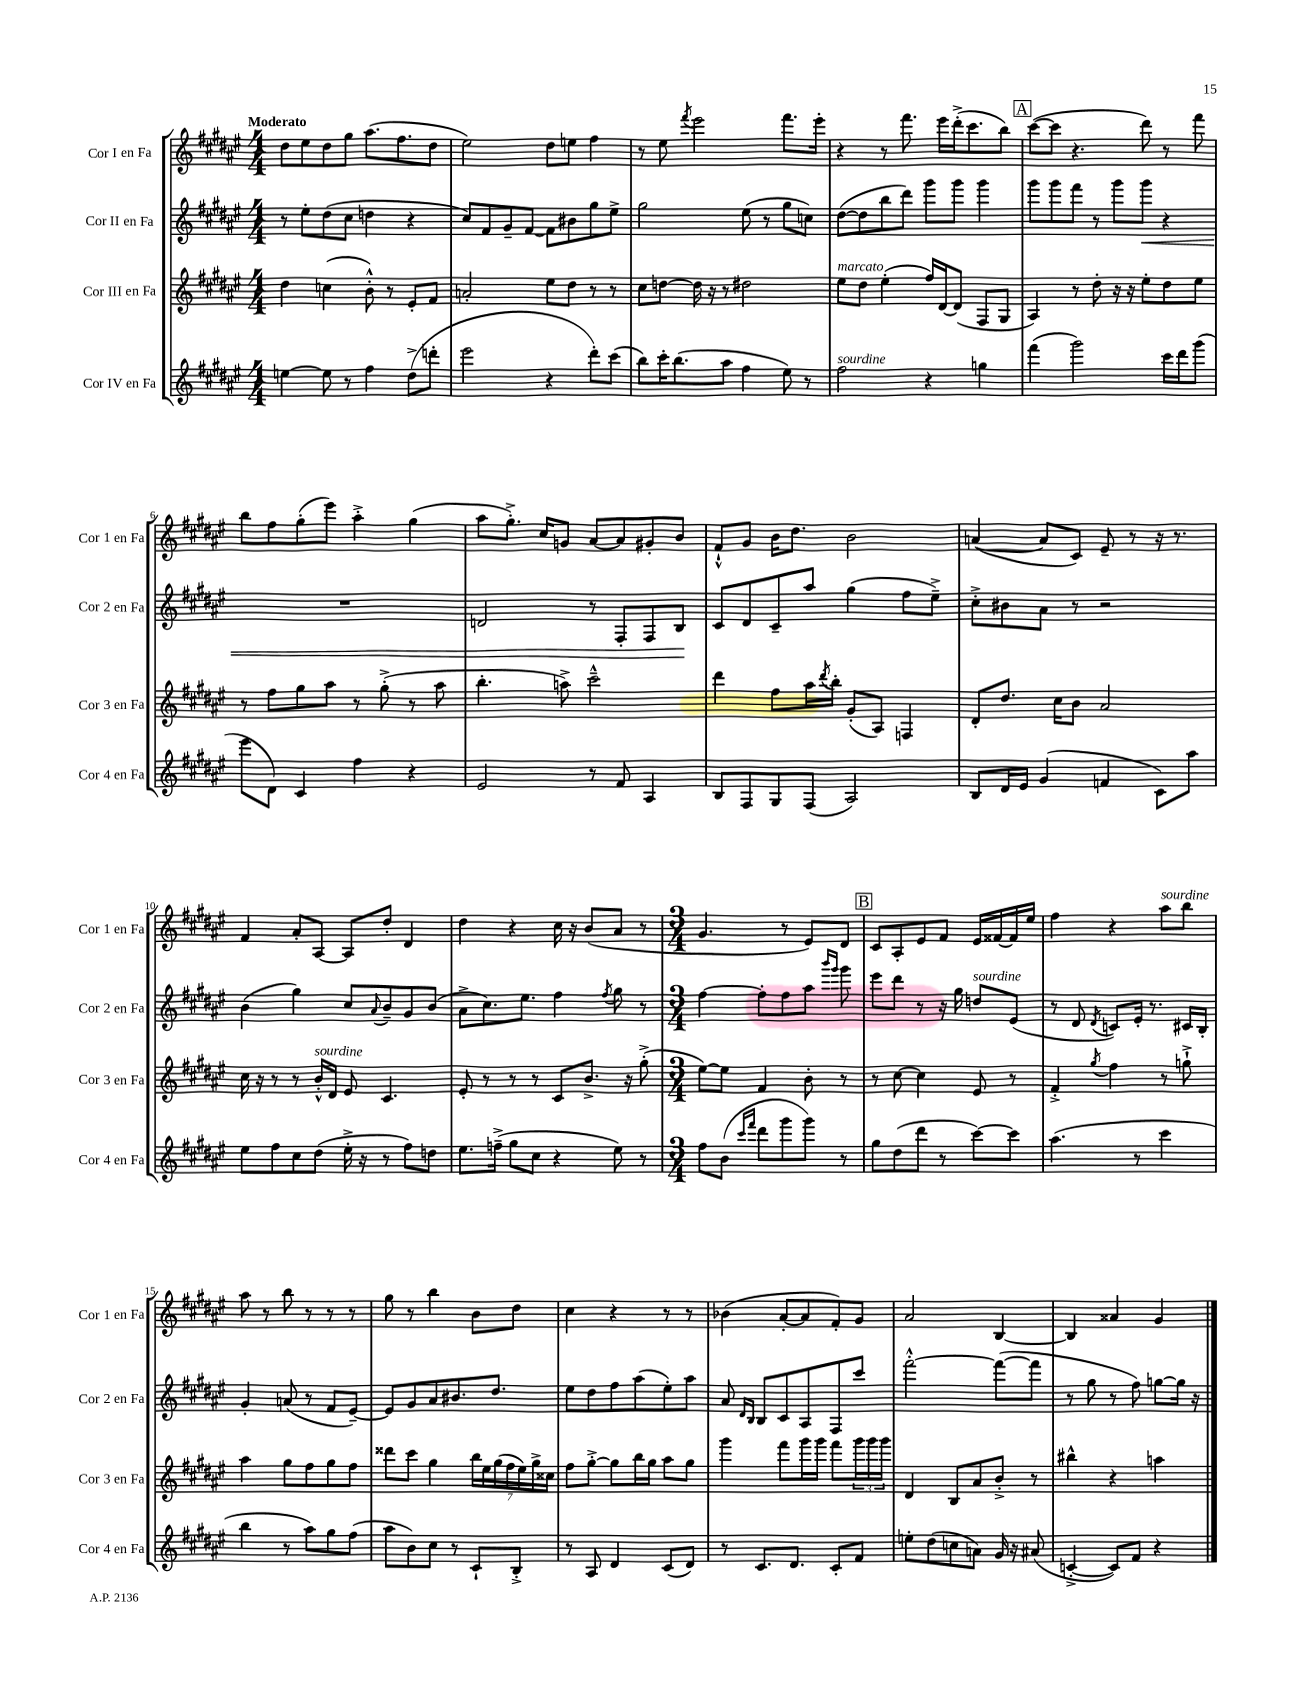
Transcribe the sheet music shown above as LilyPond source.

<<
\new StaffGroup <<
\new Staff = "s0" \with { instrumentName = "Cor I en Fa" shortInstrumentName = "Cor 1 en Fa" } {
    \clef treble \key fis \major \numericTimeSignature \time 4/4 \tempo "Moderato"
    dis''8 eis''8 dis''8 gis''8 ais''8.( fis''8. dis''8 |
    eis''2) dis''8 e''8 fis''4 |
    r8 eis''8 \acciaccatura { fis'''8 } eis'''2 fis'''8. eis'''16-. |
    r4 r8 fis'''8. eis'''16 dis'''16-.->( cis'''8. b''8) |
    \mark \markup { \box "A" } cis'''8~( cis'''8 r4. dis'''8) r8 fis'''8 |
    b''8 fis''8 gis''8-.( eis'''8) ais''4-.-> gis''4( |
    ais''8 gis''8.-.->) cis''16 g'8 ais'8~ ais'8 gis'8-. b'8 |
    fis'8-!-^ gis'8 b'16 dis''8. b'2 |
    a'4~( a'8 cis'8) eis'8-- r8 r16 r8. |
    fis'4 ais'8-. ais8~ ais8 dis''8-. dis'4 |
    dis''4 r4 cis''16 r16 b'8( ais'8 r8 |
    \numericTimeSignature \time 3/4 gis'4. r8 eis'8) dis'8 |
    \mark \markup { \box "B" } cis'8 ais8-. eis'8 fis'8 eis'16 fisis'16~ fisis'16 eis''16 |
    fis''4 r4 ais''8^\markup { \italic "sourdine" } b''8 |
    ais''8 r8 b''8 r8 r8 r8 |
    gis''8 r8 b''4 b'8 dis''8 |
    cis''4 r4 r8 r8 |
    bes'4( ais'8~-. ais'8 fis'8-.) gis'8 |
    ais'2 b4~ |
    b4 aisis'4 gis'4 \bar "|." |
}
\new Staff = "s1" \with { instrumentName = "Cor II en Fa" shortInstrumentName = "Cor 2 en Fa" } {
    \clef treble \key fis \major \numericTimeSignature \time 4/4
    r8 eis''8-. dis''8( cis''8 d''4 r4 |
    cis''8) fis'8 gis'8-- fis'8~ fis'8 bis'8 gis''8 eis''8-> |
    gis''2 eis''8( r8 gis''8 c''8) |
    dis''8~( dis''8 b''8 dis'''8) gis'''8 gis'''8 gis'''4 |
    \mark \markup { \box "A" } gis'''8 gis'''8 fis'''8 r8 gis'''8 gis'''8\< r4 |
    R1 |
    d'2 r8 fis8-. fis8 b8\! |
    cis'8 dis'8 cis'8-- ais''8 gis''4( fis''8 eis''8--->) |
    cis''8-.-> bis'8 ais'8 r8 r2 |
    b'4( gis''4) cis''8 \appoggiatura { ais'8 } b'8-- gis'8 b'8( |
    ais'8-> cis''8.) eis''8. fis''4 \acciaccatura { fis''8 } gis''8 r8 |
    \numericTimeSignature \time 3/4 fis''4~ fis''8-. fis''8 ais''8 \grace { b'''16 gis'''16 } gis'''8 |
    \mark \markup { \box "B" } eis'''8 dis'''8 r8 r16 gis''16 d''8^\markup { \italic "sourdine" } eis'8( |
    r8 dis'8 \acciaccatura { dis'8 } c'8) eis'16-. r8. cis'16 b16-. |
    gis'4-. a'8( r8 fis'8 eis'8~--) |
    eis'8 gis'8 ais'8 bis'8. dis''8. |
    eis''8 dis''8 fis''8 ais''8( eis''8-.) ais''8 |
    ais'8 \grace { dis'16 b16 } b8 cis'8 ais8 fis8 cis'''8 |
    fis'''2~-.-^ fis'''8~( fis'''8 |
    r8 gis''8 r8 fis''8) g''8~ g''16 r16 \bar "|." |
}
\new Staff = "s2" \with { instrumentName = "Cor III en Fa" shortInstrumentName = "Cor 3 en Fa" } {
    \clef treble \key fis \major \numericTimeSignature \time 4/4
    dis''4 c''4( b'8-.-^) r8 eis'8-. fis'8 |
    a'2-. eis''8 dis''8 r8 r8 |
    cis''8 d''8~ d''16 r16 r8 dis''2 |
    eis''8^\markup { \italic "marcato" } dis''8 eis''4-.( fis''16) dis'16~ dis'8( fis8 gis8 |
    \mark \markup { \box "A" } ais4) r8 dis''8-. r16 r16 eis''8-. dis''8 eis''8 |
    r8 fis''8 gis''8 ais''8 r8 gis''8-.->( r8 ais''8 |
    b''4.-. a''8->) cis'''2---^ |
    dis'''4 fis''8 ais''16 \acciaccatura { dis'''8 } b''16-. gis'8-.( ais8) f4 |
    dis'8-. dis''8. cis''16 b'8 ais'2 |
    cis''16 r16 r8 r8 b'16-.-^^\markup { \italic "sourdine" } dis'16 eis'8 cis'4. |
    eis'8-. r8 r8 r8 cis'8 b'8.-> r16 gis''8-.->( |
    \numericTimeSignature \time 3/4 eis''8~) eis''8 fis'4 b'8-. r8 |
    \mark \markup { \box "B" } r8 cis''8~ cis''4 eis'8 r8 |
    fis'4-.-> \acciaccatura { gis''8 } fis''4 r8 g''8-!-> |
    ais''4 gis''8 fis''8 gis''8 fis''8 |
    disis'''8 cis'''8 gis''4 \tuplet 7/4 { b''16 eis''16 gis''16( fis''16 eis''16) gis''16-> cisis''16 } |
    fis''8 gis''8~-.-> gis''8 b''16 gis''16 ais''8 gis''8 |
    gis'''4 fis'''8 gis'''16 gis'''16 fis'''8 \tuplet 3/2 { gis'''16 gis'''16 gis'''16 } |
    dis'4 b8 ais'8 b'8-.-> r8 |
    bis''4-^ r4 a''4 \bar "|." |
}
\new Staff = "s3" \with { instrumentName = "Cor IV en Fa" shortInstrumentName = "Cor 4 en Fa" } {
    \clef treble \key fis \major \numericTimeSignature \time 4/4
    e''4~ e''8 r8 fis''4 dis''8->( d'''8-. |
    eis'''2 r4 dis'''8-.) cis'''8( |
    b''8) cis'''16-. b''8.( ais''8 fis''4 eis''8) r8 |
    fis''2^\markup { \italic "sourdine" } r4 g''4 |
    \mark \markup { \box "A" } fis'''4( gis'''2) cis'''16 dis'''16 gis'''8( |
    eis'''8 dis'8) cis'4 fis''4 r4 |
    eis'2 r8 fis'8 ais4 |
    b8 fis8 gis8 fis8( ais2) |
    b8 dis'16 eis'16 gis'4( f'4 cis'8) ais''8 |
    eis''8 fis''8 cis''8 dis''8( eis''16-.-> r16 r8 fis''8) d''8 |
    eis''8. f''16--->( gis''8 cis''8 r4 eis''8) r8 |
    \numericTimeSignature \time 3/4 fis''8 b'8( \grace { cis'''16 fis'''16 } dis'''8 gis'''8 gis'''8) r8 |
    \mark \markup { \box "B" } gis''8 dis''8( dis'''8 r8 cis'''8~) cis'''8 |
    ais''4.( r8 cis'''4 |
    b''4 r8 ais''8) gis''8 fis''8( |
    ais''8 b'8) cis''8 r8 cis'8-! b8-.-> |
    r8 ais8 dis'4 cis'8( dis'8) |
    r8 cis'8. dis'8. cis'8-. fis'8 |
    e''8-. dis''8( c''8 a'8) gis'16 r16 ais'8( |
    c'4~-.-> c'8) fis'8 r4 \bar "|." |
}
>>
>>
